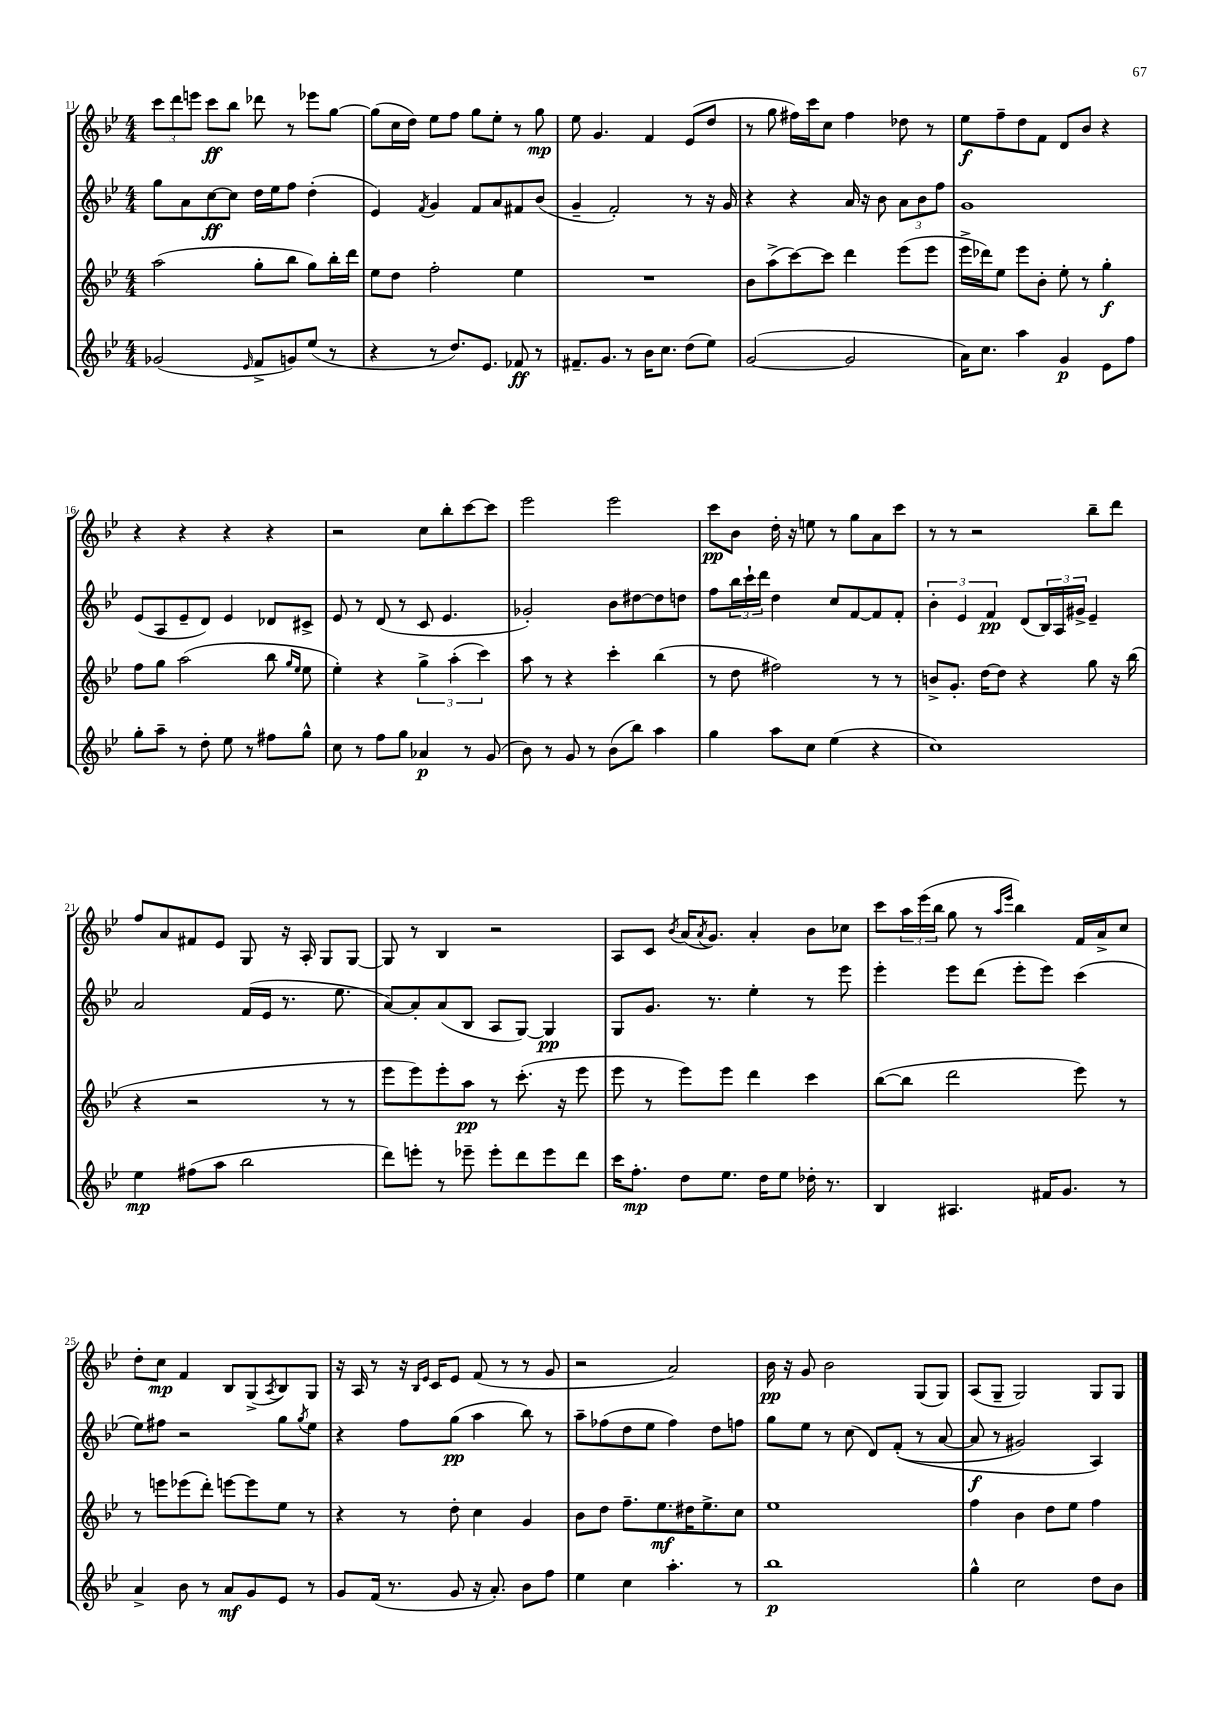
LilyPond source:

<<
\new StaffGroup <<
\new Staff = "s0" {
    \clef treble \key bes \major \numericTimeSignature \time 4/4
    \tuplet 3/2 { c'''8 d'''8 e'''8 } c'''8\ff bes''8 des'''8 r8 ees'''8 g''8~ |
    g''8( c''16 d''16) ees''8 f''8 g''8 ees''8-. r8 g''8\mp |
    ees''8 g'4. f'4 ees'8( d''8 |
    r8 g''8 fis''16) c'''16 c''8 fis''4 des''8 r8 |
    ees''8\f f''8-- d''8 f'8 d'8 bes'8 r4 |
    r4 r4 r4 r4 |
    r2 c''8 bes''8-. c'''8~ c'''8 |
    ees'''2 ees'''2 |
    c'''8\pp bes'8 d''16-. r16 e''8 r8 g''8 a'8 c'''8 |
    r8 r8 r2 bes''8-- d'''8 |
    f''8 a'8 fis'8 ees'8 g8 r16 a16-. g8 g8~ |
    g8 r8 bes4 r2 |
    a8 c'8 \acciaccatura { bes'8 } a'16( \acciaccatura { a'8 } g'8.) a'4-. bes'8 ces''8 |
    c'''8 \tuplet 3/2 { a''16 ees'''16( bes''16 } g''8 r8 \grace { a''16 ees'''16 } bes''4) f'16 a'16-> c''8 |
    d''8-. c''8\mp f'4 bes8 g8->( \acciaccatura { a8 } bes8) g8 |
    r16 a16 r8 r16 \grace { bes16 ees'16 } c'16 ees'8 f'8( r8 r8 g'8 |
    r2 a'2) |
    bes'16\pp r16 g'8 bes'2 g8( g8) |
    a8( g8-- g2) g8 g8 \bar "|." |
}
\new Staff = "s1" {
    \clef treble \key bes \major \numericTimeSignature \time 4/4
    g''8 a'8 c''8~\ff c''8 d''16 ees''16 f''8 d''4-.( |
    ees'4) \acciaccatura { f'8 } g'4 f'8 a'8 fis'8 bes'8( |
    g'4-- f'2-.) r8 r16 g'16 |
    r4 r4 a'16 r16 bes'8 \tuplet 3/2 { a'8 bes'8 f''8 } |
    g'1 |
    ees'8( a8 ees'8-- d'8) ees'4 des'8 cis'8-> |
    ees'8 r8 d'8( r8 c'8 ees'4. |
    ges'2-.) bes'8 dis''8~ dis''8 d''8 |
    f''8 \tuplet 3/2 { bes''16 c'''16-! d'''16 } d''4 c''8 f'8~ f'8 f'8-. |
    \tuplet 3/2 { bes'4-. ees'4 f'4\pp } d'8( \tuplet 3/2 { bes16) a16 gis'16-> } ees'4-- |
    a'2 f'16( ees'16 r8. ees''8. |
    a'8~) a'8-. a'8( bes8 a8 g8~) g4\pp |
    g8 g'8. r8. ees''4-. r8 ees'''8 |
    ees'''4-. ees'''8 d'''8( ees'''8-. ees'''8) c'''4( |
    ees''8) fis''8 r2 g''8 \acciaccatura { g''8 } ees''8 |
    r4 f''8 g''8\pp( a''4 bes''8) r8 |
    a''8-- fes''8( d''8 ees''8 fes''4) d''8 f''8 |
    g''8 ees''8 r8 c''8( d'8) f'8-.(\( r8 a'8~ |
    a'8\f r8 gis'2) a4\) \bar "|." |
}
\new Staff = "s2" {
    \clef treble \key bes \major \numericTimeSignature \time 4/4
    a''2( g''8-. bes''8 g''8) bes''16-. d'''16 |
    ees''8 d''8 f''2-. ees''4 |
    R1 |
    bes'8 a''8->( c'''8~) c'''8 d'''4 ees'''8( ees'''8 |
    ees'''16-> des'''16) ees''8 ees'''8 bes'8-. ees''8-. r8 g''4-.\f |
    f''8 g''8 a''2( bes''8 \grace { g''16 ees''16 } ees''8 |
    ees''4-.) r4 \tuplet 3/2 { g''4-> a''4-.( c'''4) } |
    a''8 r8 r4 c'''4-. bes''4( |
    r8 d''8 fis''2) r8 r8 |
    b'8-> g'8.-. d''16~ d''8 r4 g''8 r16 bes''16( |
    r4 r2 r8 r8 |
    ees'''8 ees'''8) ees'''8-. a''8\pp r8 c'''8.-.( r16 ees'''8 |
    ees'''8 r8 ees'''8) ees'''8 d'''4 c'''4 |
    bes''8~( bes''8 d'''2 ees'''8) r8 |
    r8 e'''8 ees'''8( d'''8-.) e'''8~ e'''8 ees''8 r8 |
    r4 r8 d''8-. c''4 g'4 |
    bes'8 d''8 f''8.-- ees''8.\mf dis''16 ees''8.-> c''8 |
    ees''1 |
    f''4 bes'4 d''8 ees''8 f''4 \bar "|." |
}
\new Staff = "s3" {
    \clef treble \key bes \major \numericTimeSignature \time 4/4
    ges'2( \grace { ees'16 } f'8-> g'8) ees''8( r8 |
    r4 r8 d''8.) ees'8. fes'8\ff r8 |
    fis'8.-- g'8. r8 bes'16 c''8. d''8( ees''8) |
    g'2~( g'2 |
    a'16) c''8. a''4 g'4\p ees'8 f''8 |
    g''8-. a''8-- r8 d''8-. ees''8 r8 fis''8 g''8-^ |
    c''8 r8 f''8 g''8 aes'4\p r8 g'8( |
    bes'8) r8 g'8 r8 bes'8( bes''8) a''4 |
    g''4 a''8 c''8 ees''4( r4 |
    c''1) |
    ees''4\mp fis''8( a''8 bes''2 |
    d'''8) e'''8-. r8 ees'''8-- ees'''8-. d'''8 ees'''8 d'''8 |
    c'''16 f''8.-.\mp d''8 ees''8. d''16 ees''8 des''16-. r8. |
    bes4 ais4. fis'16 g'8. r8 |
    a'4-> bes'8 r8 a'8\mf g'8 ees'8 r8 |
    g'8 f'16( r8. g'8 r16 a'8.-.) bes'8 f''8 |
    ees''4 c''4 a''4.-. r8 |
    bes''1\p |
    g''4-^ c''2 d''8 bes'8 \bar "|." |
}
>>
>>
\layout { \context { \Score currentBarNumber = #11 } }
